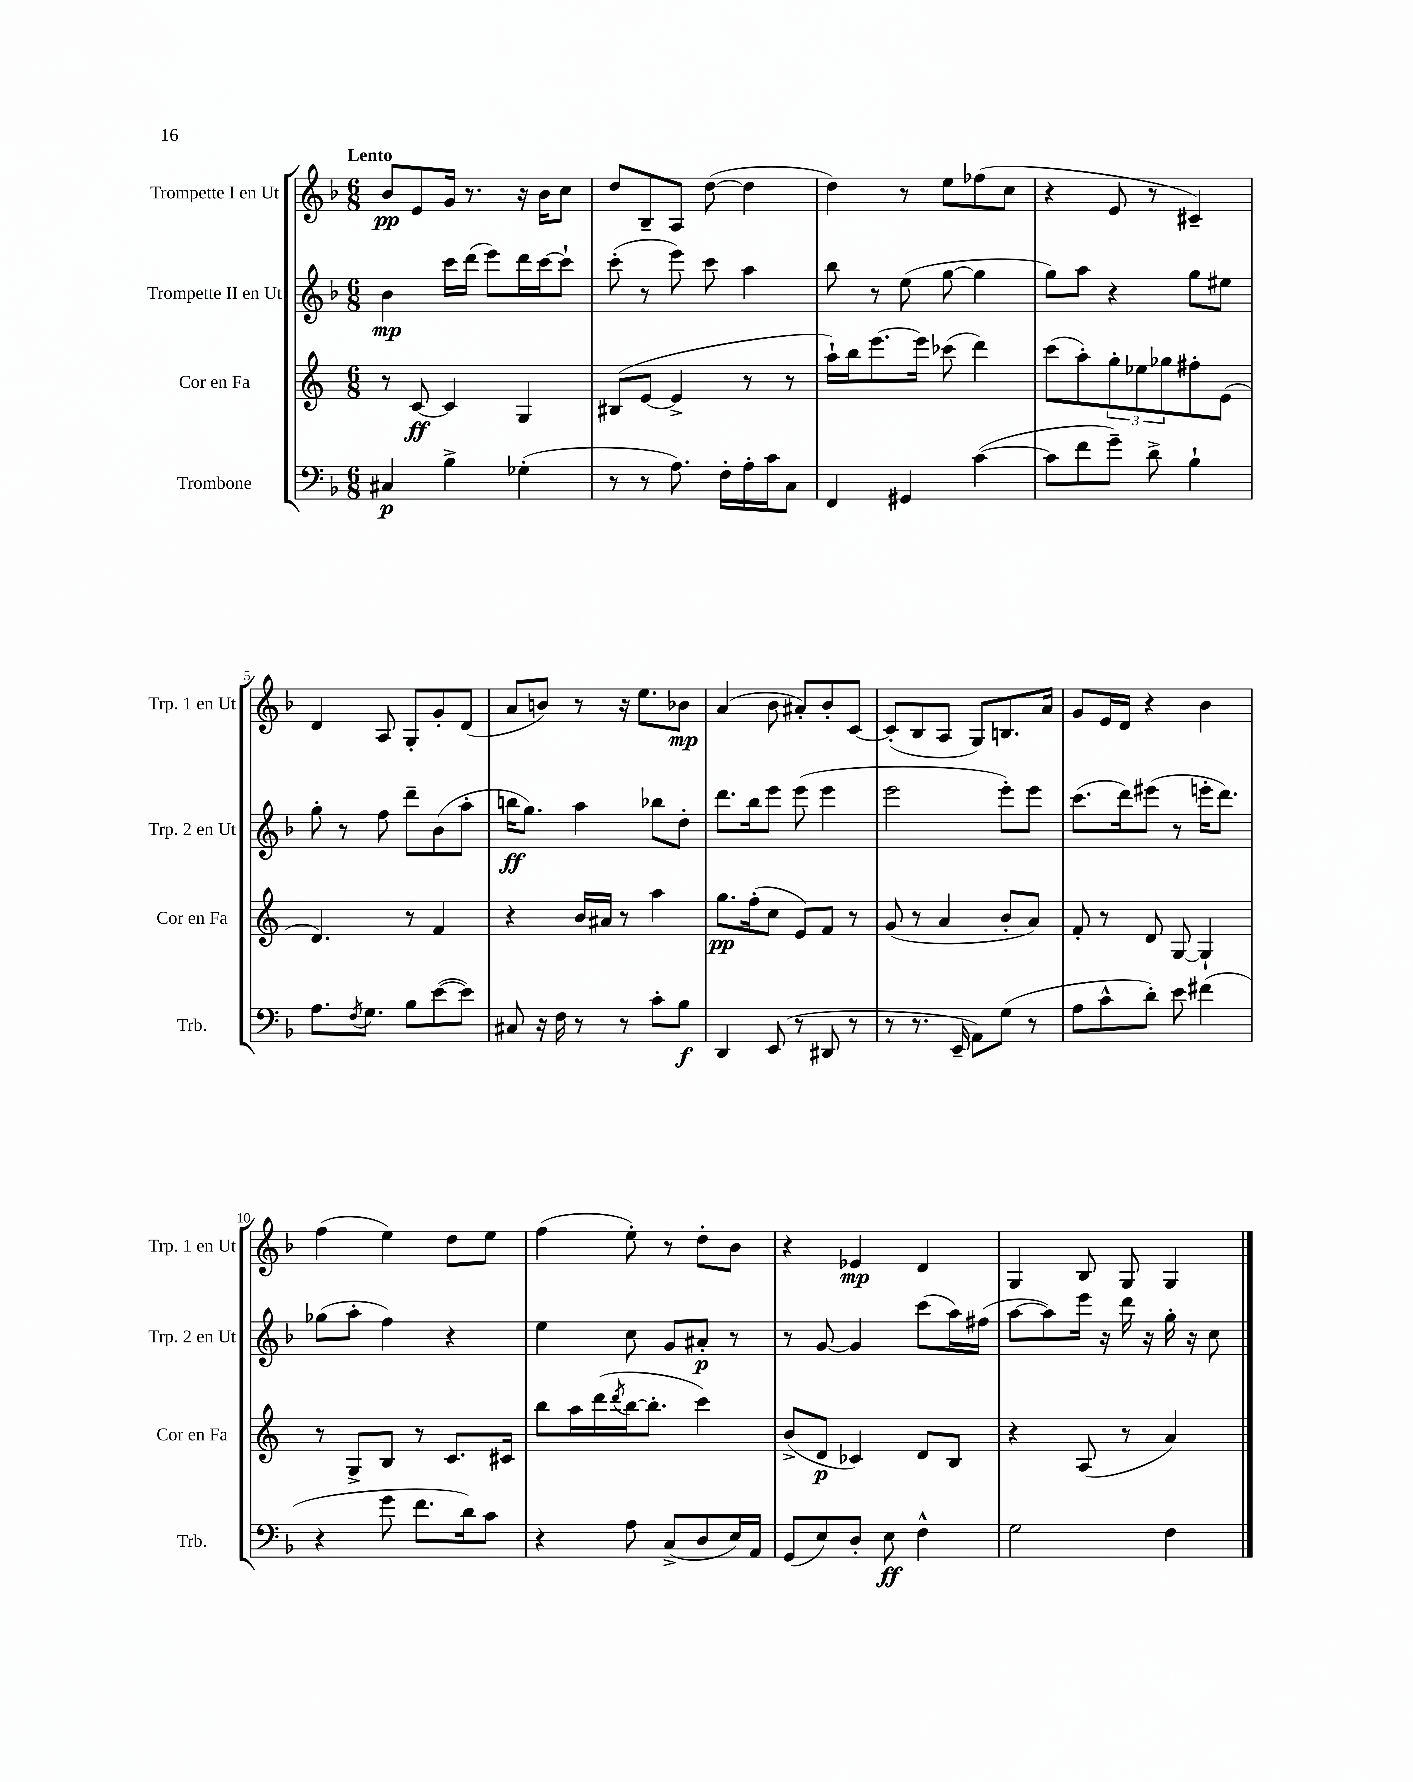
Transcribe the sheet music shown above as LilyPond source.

<<
\new StaffGroup <<
\new Staff = "s0" \with { instrumentName = "Trompette I en Ut" shortInstrumentName = "Trp. 1 en Ut" } {
    \clef treble \key f \major \numericTimeSignature \time 6/8 \tempo "Lento"
    bes'8\pp e'8 g'16 r8. r16 bes'16 c''8 |
    d''8 bes8-- a8 d''8~( d''4 |
    d''4) r8 e''8 fes''8( c''8 |
    r4 e'8 r8 cis'4--) |
    d'4 a8 g8-. g'8-. d'8( |
    a'8 b'8) r8 r16 e''8. bes'8\mp |
    a'4( bes'8 ais'8-.) bes'8-. c'8~ |
    c'8-.( bes8 a8 g8) b8. a'16 |
    g'8 e'16 d'16 r4 bes'4 |
    f''4( e''4) d''8 e''8 |
    f''4( e''8-.) r8 d''8-. bes'8 |
    r4 ees'4\mp d'4 |
    g4 bes8 g8 g4 \bar "|." |
}
\new Staff = "s1" \with { instrumentName = "Trompette II en Ut" shortInstrumentName = "Trp. 2 en Ut" } {
    \clef treble \key f \major \numericTimeSignature \time 6/8
    bes'4\mp c'''16 d'''16( e'''8) d'''16 c'''16~ c'''8-! |
    c'''8-.( r8 e'''8) c'''8 a''4 |
    bes''8 r8 e''8( g''8~ g''4 |
    g''8) a''8 r4 g''8 eis''8 |
    g''8-. r8 f''8 d'''8-- bes'8( a''8-. |
    b''16\ff g''8.) a''4 bes''8 d''8-. |
    d'''8. bes''16 e'''8 e'''8( e'''4 |
    e'''2 e'''8-.) e'''8 |
    c'''8.( d'''16) eis'''8( r8 e'''16-. d'''8.) |
    ges''8( a''8-. f''4) r4 |
    e''4 c''8 g'8 ais'8-.\p r8 |
    r8 g'8~ g'4 c'''8( a''16) fis''16( |
    a''8~ a''8) e'''16 r16 d'''16 r16 g''16-. r16 c''8 \bar "|." |
}
\new Staff = "s2" \with { instrumentName = "Cor en Fa" shortInstrumentName = "Cor en Fa" } {
    \clef treble \key c \major \numericTimeSignature \time 6/8
    r8 c'8~\ff c'4 g4 |
    bis8( e'8~ e'4-> r8 r8 |
    a''16-!) b''16 e'''8.~ e'''16 ces'''8( d'''4) |
    c'''8( a''8-.) \tuplet 3/2 { g''8-. ees''8 ges''8 } fis''8-. e'8( |
    d'4.) r8 f'4 |
    r4 b'16 ais'16 r8 a''4 |
    g''8.\pp f''16-.( c''8 e'8) f'8 r8 |
    g'8( r8 a'4 b'8-. a'8) |
    f'8-. r8 d'8 g8~ g4-! |
    r8 g8-> b8 r8 c'8. cis'16 |
    b''8 a''16 d'''16( \acciaccatura { d'''8 } b''16~ b''8.-. c'''4) |
    b'8->( d'8\p ces'4) d'8 b8 |
    r4 a8( r8 a'4) \bar "|." |
}
\new Staff = "s3" \with { instrumentName = "Trombone" shortInstrumentName = "Trb." } {
    \clef bass \key f \major \numericTimeSignature \time 6/8
    cis4\p bes4-> ges4-.( |
    r8 r8 a8.) f16-. a16-. c'16 c8 |
    f,4 gis,4 c'4~( |
    c'8 f'8 g'8--) d'8-> bes4-! |
    a8. \acciaccatura { f8 } g8. bes8 e'8~( e'8) |
    cis8 r16 f16 r8 r8 c'8-. bes8\f |
    d,4 e,8( r8 dis,8 r8 |
    r8 r8. e,16-- a,8) g8( r8 |
    a8 c'8-^ d'8-.) e'8 fis'4( |
    r4 g'8 f'8. d'16) c'8 |
    r4 a8 c8->( d8 e16) a,16 |
    g,8( e8) d8-. e8\ff f4-^ |
    g2 f4 \bar "|." |
}
>>
>>
